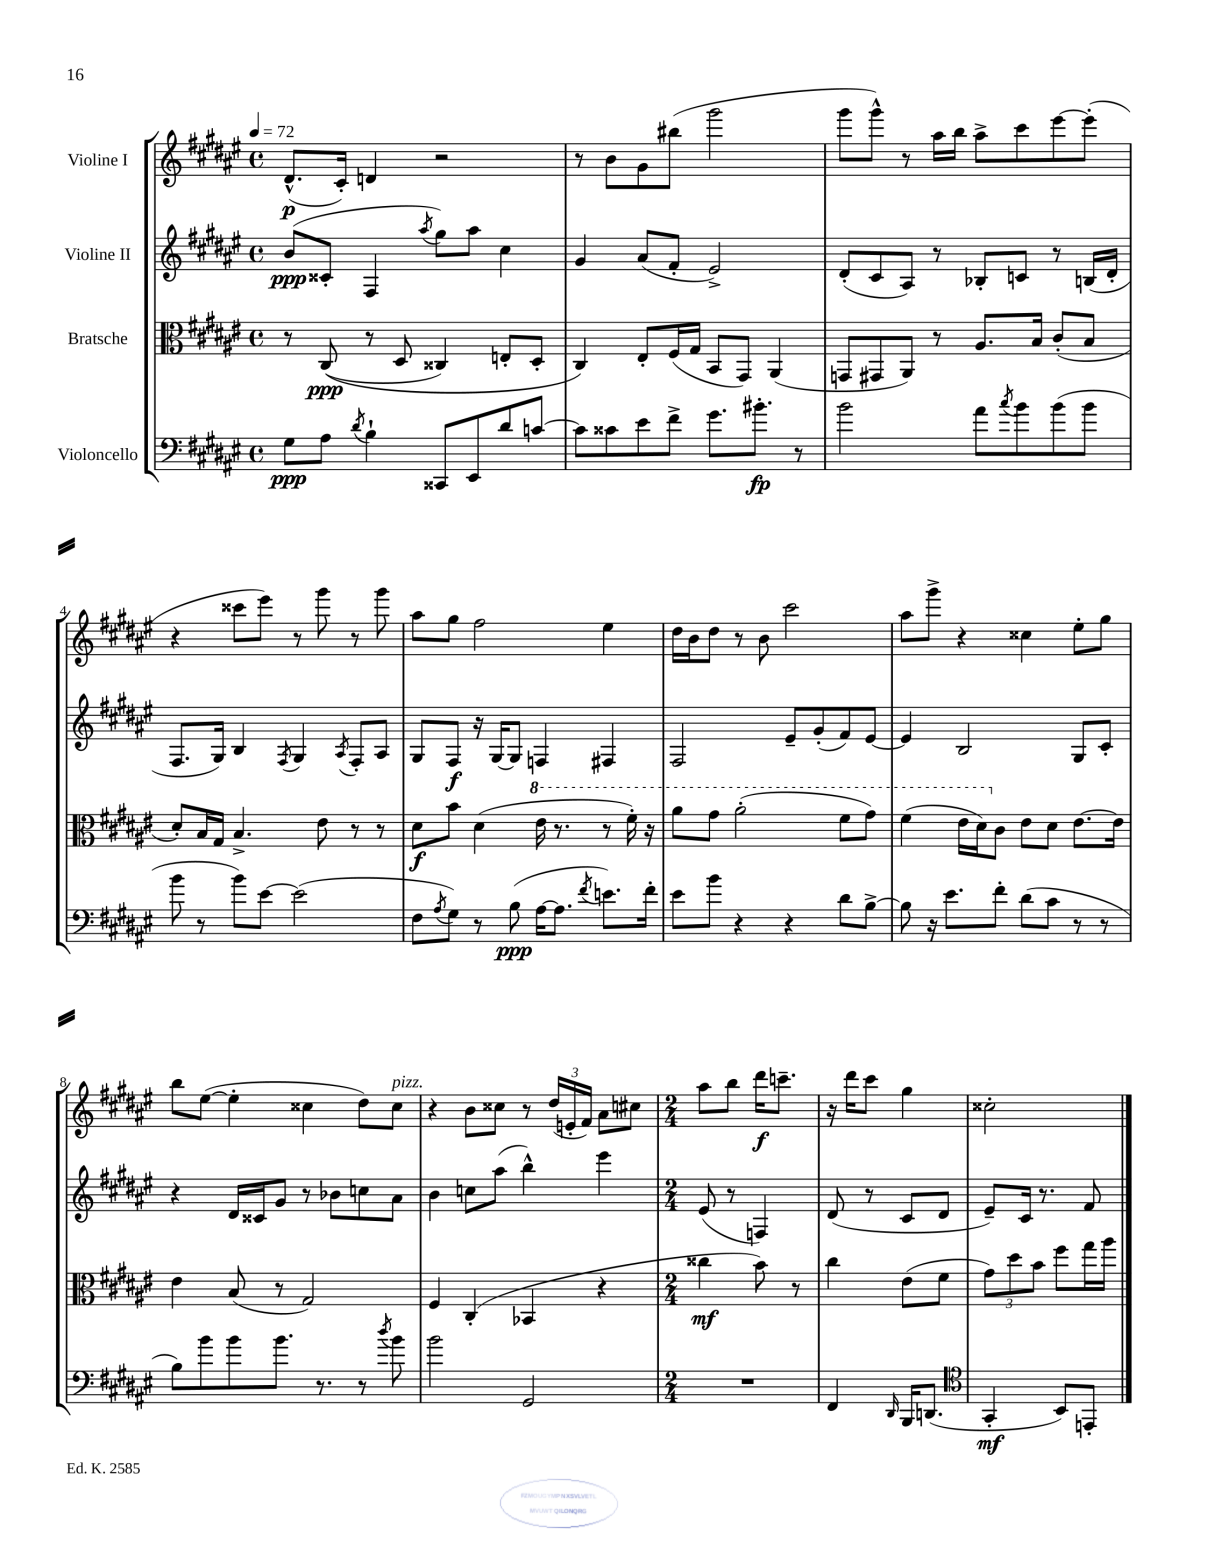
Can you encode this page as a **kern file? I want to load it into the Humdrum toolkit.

**kern	**kern	**kern	**kern
*staff4	*staff3	*staff2	*staff1
*clefF4	*clefC3	*clefG2	*clefG2
*k[f#c#g#d#a#e#]	*k[f#c#g#d#a#e#]	*k[f#c#g#d#a#e#]	*k[f#c#g#d#a#e#]
*M4/4	*M4/4	*M4/4	*M4/4
*met(c)	*met(c)	*met(c)	*met(c)
*MM72	*MM72	*MM72	*MM72
8G#	8r	(8b	(8.d#^^
8A#	&((8C#	8c##'	.
.	.	.	16c#')
8qd#	.	.	.
4B`	8r	4F#	4d
.	8D#	.	.
.	.	8qaa#	.
8CC##	4C##)	8gg#)	2r
8EE#	.	8aa#	.
8d#	8E'	4cc#	.
[8c	8D#'	.	.
=	=	=	=
8c]	4C#&)	4g#	8r
8c##	.	.	8b
8e#	8E#'	(8a#	8g#
8f#^	(16F#	8f#'	(8bb#
.	16G#	.	.
8.g#	8BB	2e#^)	2ggg#
.	8GG#)	.	.
8.b#'	.	.	.
.	(4AA#	.	.
8r	.	.	.
=	=	=	=
2b	8GG	(8d#'	8ggg#
.	8GG#	8c#	8ggg#^^)
.	8AA#)	8A#)	8r
.	8r	8r	16aa#
.	.	.	16bb
8a#	8.A#	8B-'	8aa#^
8qcc#	.	.	.
8b	.	8c	8ccc#
.	16B	.	.
(8b	(8c#'	8r	[8eee#
8b	8B	(16B	(8eee#']
.	.	16d#'	.
=	=	=	=
8b	8d#')	8.F#	4r
8r	16B	.	.
.	16G#	16G#)	.
8b)	4.B^	4B	8ccc##
[8e#	.	.	8eee#)
.	.	8qF#	.
(2e#]	.	4G#	8r
.	8e#	.	8ggg#
.	.	8qA#	.
.	8r	8F#'	8r
.	8r	8A#	8ggg#
=	=	=	=
8F#	8d#	8G#	8aa#
8qA#	.	.	.
8G#)	8b	8F#	8gg#
8r	(4d#	16r	2ff#
.	.	[16G#	.
(8B	.	8G#]	.
[16A#	16ee#	4F	.
8.A#]	8.r	.	.
8qf#	.	.	.
8.e)	8r	4F#	4ee#
.	16ff#')	.	.
16f#'	16r	.	.
=	=	=	=
8e#	8aa#	2F#	16dd#
.	.	.	16b
8b	8gg#	.	8dd#
4r	(2aa#'	.	8r
.	.	.	8b
4r	.	8e#~	2ccc#
.	.	(8g#'	.
8d#	8ff#	8f#)	.
[8B^	8gg#)	[8e#	.
=	=	=	=
8B]	(4ff#	4e#]	8aa#
16r	.	.	8ggg#^
8.e#	.	.	.
.	16ee#	2B	4r
.	16dd#)	.	.
8f#'	8c#	.	.
(8d#	8e#	.	4cc##
8c#	8d#	.	.
8r	[8.e#	8G#	8ee#'
8r	.	8c#'	8gg#
.	16e#]	.	.
=	=	=	=
8B)	4e#	4r	8bb
8b	.	.	([8ee#
8b	(8B	16d#	4ee#']
.	.	16c##	.
8.b	8r	8g#	.
.	2G#)	8r	4cc##
8.r	.	.	.
.	.	8b-	.
8r	.	8cc	8dd#)
8qdd#	.	.	.
8b	.	8a#	8cc##
=	=	=	=
2b	4F#	4b	4r
.	(4C#'	8cc	8b
.	.	(8aa#	8cc##
2GG#	4BB-	4bb^^)	8r
.	.	.	(24dd#
.	.	.	24e'
.	.	.	24f#)
.	4r	4eee#	8a#
.	.	.	8cc#
=	=	=	=
*M2/4	*M2/4	*M2/4	*M2/4
2r	4cc##	(8e#	8aa#
.	.	8r	8bb
.	8b)	4F)	16ddd#
.	.	.	8.ccc~
.	8r	.	.
=	=	=	=
4FF#	4cc#	(8d#	16r
.	.	.	16ddd#
.	.	8r	8ccc#
16qqDD#	.	.	.
16BBB	(8e#	8c#	4gg#
(8.DD	.	.	.
.	8f#	8d#	.
=	=	=	=
*clefC4	*	*	*
4GG#'	12g#)	8e#~)	2cc##'
.	12dd#	.	.
.	.	16c#	.
.	12b	.	.
.	.	8.r	.
8BB)	8ff#	.	.
8EE'	16gg#	8f#	.
.	16aa#	.	.
==	==	==	==
*-	*-	*-	*-
